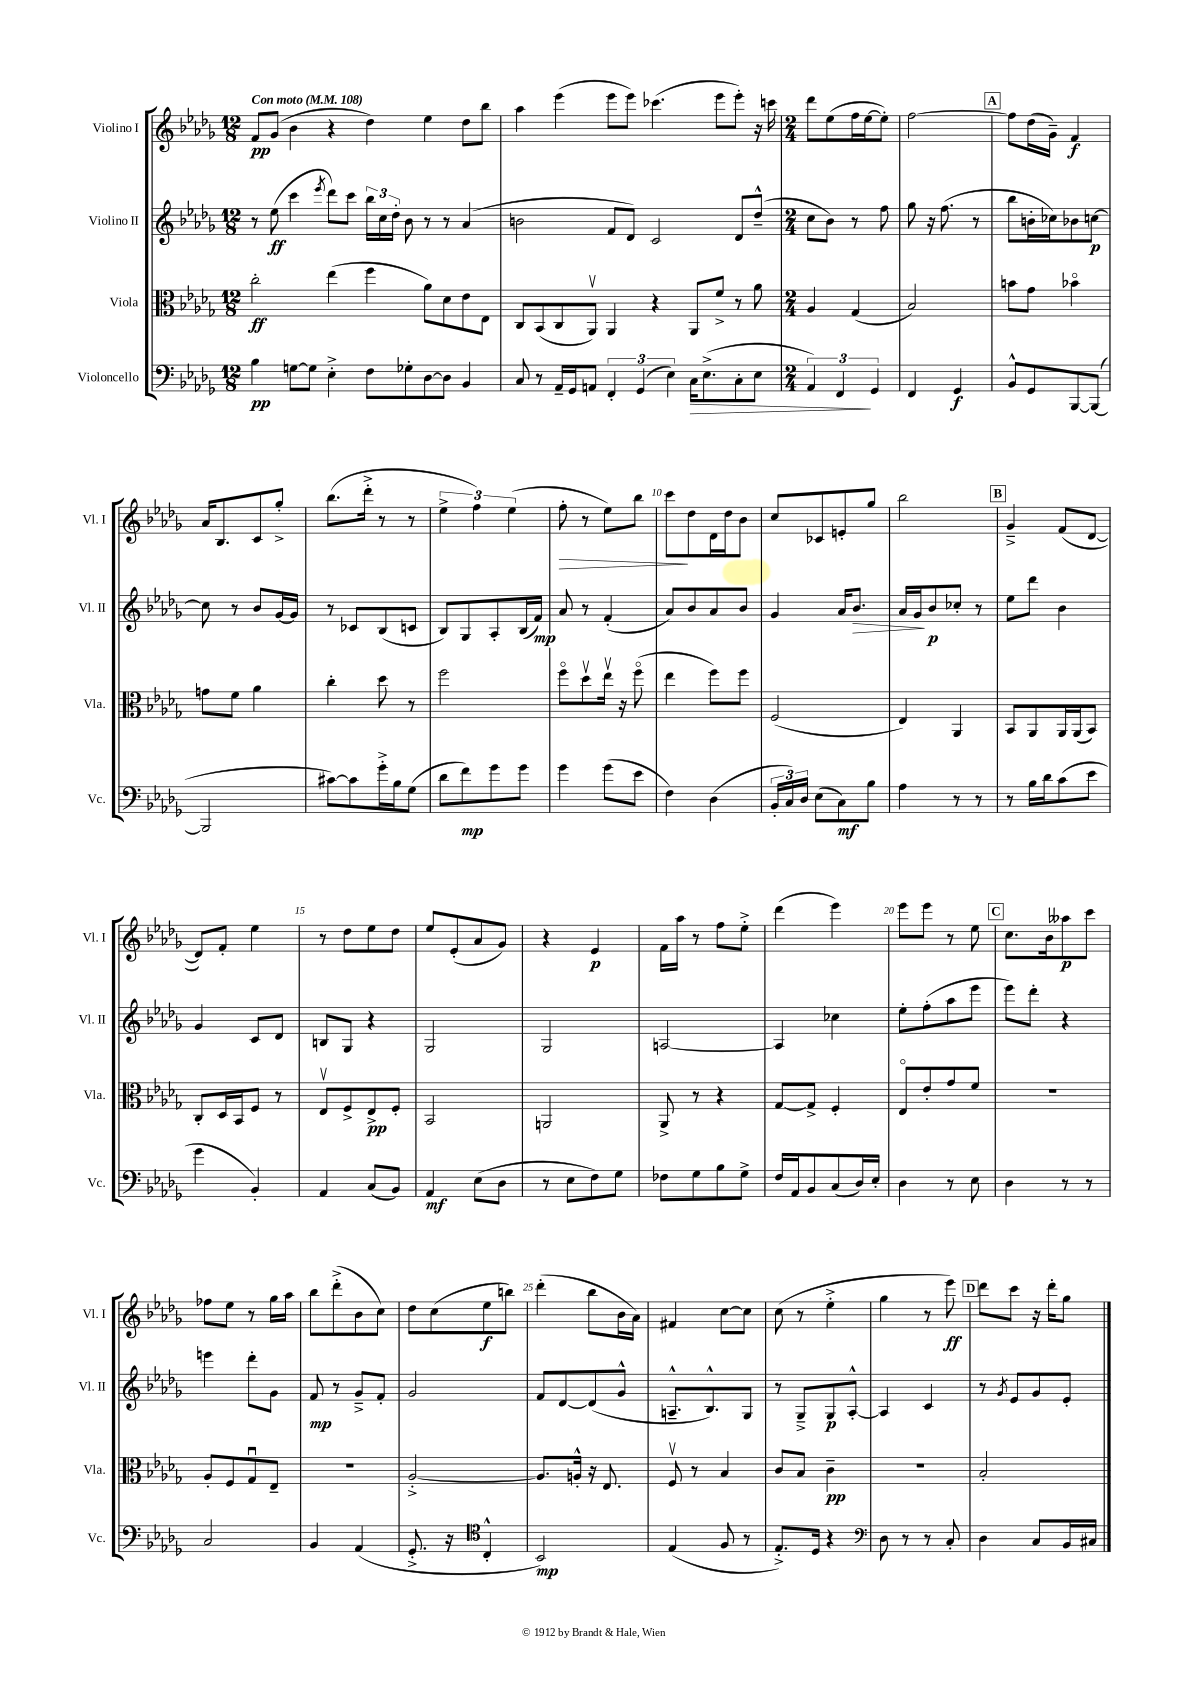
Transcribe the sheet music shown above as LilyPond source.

<<
\new StaffGroup <<
\new Staff = "s0" \with { instrumentName = "Violino I" shortInstrumentName = "Vl. I" } {
    \clef treble \key des \major \numericTimeSignature \time 12/8 \tempo "Con moto" 4 = 108
    \autoBeamOff f'8[\pp ges'8]( bes'4 r4 des''4) ees''4 des''8[ bes''8] |
    aes''4 ees'''4( ees'''8[ ees'''8]) ces'''4.( ees'''8[ ees'''8]-.) r16 c'''16 |
    \numericTimeSignature \time 2/4 des'''8[ ees''8( f''16 ees''16~ ees''8]-.) |
    f''2~ |
    \mark \markup { \box "A" } f''8[ des''16( ges'16]--) f'4\f |
    aes'16[ bes8. c'8 ges''8]-.-> |
    bes''8.[( des'''16]-.-> r8 r8 |
    \tuplet 3/2 { ees''4-> f''4) ees''4( } |
    f''8-.\> r8 ees''8[) bes''8] |
    c'''8[\! des''8 des'16 des''16 bes'8] |
    c''8[ ces'8 e'8-. ges''8] |
    bes''2 |
    \mark \markup { \box "B" } ges'4---> f'8[( des'8]~ |
    des'8[) f'8]-. ees''4 |
    r8 des''8[ ees''8 des''8] |
    ees''8[ ees'8-.( aes'8 ges'8]) |
    r4 ees'4\p |
    f'16[ aes''16] r8 f''8[ ees''8]-.-> |
    des'''4( ees'''4) |
    ees'''8[ ees'''8] r8 ees''8 |
    \mark \markup { \box "C" } c''8.[ bes'16 aeses''8\p c'''8] |
    fes''8[ ees''8] r8 ges''16[ aes''16] |
    bes''8[ des'''8-.->( bes'8 c''8]) |
    des''8[ c''8( ees''8\f b''8]) |
    des'''4-.( bes''8[ bes'16 aes'16]) |
    fis'4 c''8[~ c''8] |
    c''8( r8 ees''4-.-> |
    ges''4 r8 ees'''8\ff) |
    \mark \markup { \box "D" } des'''8[ c'''8] r16 des'''16[-. ges''8] \bar "|." |
}
\new Staff = "s1" \with { instrumentName = "Violino II" shortInstrumentName = "Vl. II" } {
    \clef treble \key des \major \numericTimeSignature \time 12/8
    \autoBeamOff r8 ees''8\ff( c'''4 \acciaccatura { ees'''8 } des'''8[) c'''8] \tuplet 3/2 { bes''16[ c''16 des''16]-. } bes'8 r8 r8 aes'4( |
    b'2 f'8[ des'8]) c'2 des'8[ des''8]---^( |
    \numericTimeSignature \time 2/4 c''8[ bes'8]) r8 f''8 |
    ges''8 r16 f''8.( r8 |
    \mark \markup { \box "A" } bes''8[ b'16-. ces''16) bes'8 c''8]~\p |
    c''8 r8 bes'8[ ges'16~ ges'16] |
    r8 ces'8[ bes8( c'8] |
    bes8[) ges8 aes8-. bes16( f'16]\mp) |
    aes'8 r8 f'4-.( |
    aes'8[) bes'8 aes'8 bes'8] |
    ges'4 aes'16[ bes'8.]\> |
    aes'16[ ges'16\! bes'8\p ces''8]-. r8 |
    \mark \markup { \box "B" } ees''8[ des'''8] bes'4 |
    ges'4 c'8[ des'8] |
    b8[ ges8] r4 |
    ges2 |
    ges2 |
    a2~ |
    a4 ces''4 |
    ees''8[-. f''8-.( aes''8 ees'''8] |
    \mark \markup { \box "C" } ees'''8[) des'''8]-. r4 |
    e'''4 des'''8[-. ges'8] |
    f'8\mp r8 ges'8[---> f'8]-. |
    ges'2 |
    f'8[ des'8~ des'8( ges'8]-^ |
    a8.[---^ bes8.-^) ges8] |
    r8 ges8[---> ges8\p aes8]~-.-^ |
    aes4 c'4 |
    \mark \markup { \box "D" } r8 \acciaccatura { ges'8 } ees'8[ ges'8 ees'8]-. \bar "|." |
}
\new Staff = "s2" \with { instrumentName = "Viola" shortInstrumentName = "Vla." } {
    \clef alto \key des \major \numericTimeSignature \time 12/8
    \autoBeamOff c''2-.\ff ees''4( f''4 aes'8[) des'8 ees'8 ees8] |
    c8[ bes,8( c8 aes,8]\upbow) aes,4 r4 aes,8[ f'8]-> r8 aes'8 |
    \numericTimeSignature \time 2/4 aes4 ges4( |
    bes2) |
    \mark \markup { \box "A" } b'8[ ges'8] bes'4\flageolet |
    g'8[ f'8] aes'4 |
    c''4-. des''8 r8 |
    f''2 |
    f''8[\flageolet des''8\upbow ees''16]\upbow r16 f''8\flageolet( |
    ees''4 f''8[) f''8] |
    f2( |
    ees4) aes,4 |
    \mark \markup { \box "B" } bes,8[ aes,8 aes,16 aes,16( bes,8]) |
    c8[-. des16 bes,16 f8] r8 |
    ees8[\upbow f8-> ees8->\pp f8]-. |
    bes,2 |
    a,2 |
    aes,8-> r8 r4 |
    ges8[~ ges8]-> f4-. |
    ees8[\flageolet ees'8-. ges'8 f'8] |
    \mark \markup { \box "C" } r2 |
    aes8[-. f8 ges8\downbow ees8]-- |
    r2 |
    aes2~-.-> |
    aes8.[ a16]-.-^ r16 ees8. |
    f8\upbow r8 bes4 |
    c'8[ bes8] c'4--\pp |
    r2 |
    \mark \markup { \box "D" } bes2-. \bar "|." |
}
\new Staff = "s3" \with { instrumentName = "Violoncello" shortInstrumentName = "Vc." } {
    \clef bass \key des \major \numericTimeSignature \time 12/8
    \autoBeamOff bes4\pp g8[~ g8] ees4-.-> f8[ ges8-. des8~ des8] bes,4 |
    c8 r8 aes,16[-- ges,16 a,8] \tuplet 3/2 { f,4-. ges,4( ees4) } c16[\> ees8.->( c8-. ees8] |
    \numericTimeSignature \time 2/4 \tuplet 3/2 { aes,4) f,4\! ges,4 } |
    f,4 ges,4\f |
    \mark \markup { \box "A" } bes,8[-^ ges,8 bes,,8~ bes,,8]~( |
    bes,,2 |
    cis'8[~) cis'8 ges'16-.-> bes16 ges8]( |
    des'8[ f'8\mp) ges'8 ges'8] |
    ges'4 ges'8[( ees'8] |
    f4) des4( |
    \tuplet 3/2 { bes,16[-. c16) des16] } ees8[( c8\mf) bes8] |
    aes4 r8 r8 |
    \mark \markup { \box "B" } r8 bes16[ des'16 c'8( ees'8] |
    ges'4 bes,4-.) |
    aes,4 c8[( bes,8]) |
    aes,4\mf ees8[( des8] |
    r8 ees8[ f8) ges8] |
    fes8[ ges8 bes8 ges8]-> |
    f16[ aes,16 bes,8 c8( des16) ees16]-. |
    des4 r8 ees8 |
    \mark \markup { \box "C" } des4 r8 r8 |
    c2 |
    bes,4 aes,4( |
    ges,8.-.-> r16 \clef tenor c4-.-^ |
    bes,2\mp) |
    ees4( f8 r8 |
    ees8.[-.->) des16] r4 |
    \clef bass des8 r8 r8 c8-. |
    \mark \markup { \box "D" } des4 c8[ bes,16 cis16] \bar "|." |
}
>>
>>
\layout { \context { \Score \override BarNumber.break-visibility = ##(#f #t #t) barNumberVisibility = #(every-nth-bar-number-visible 5) } }
